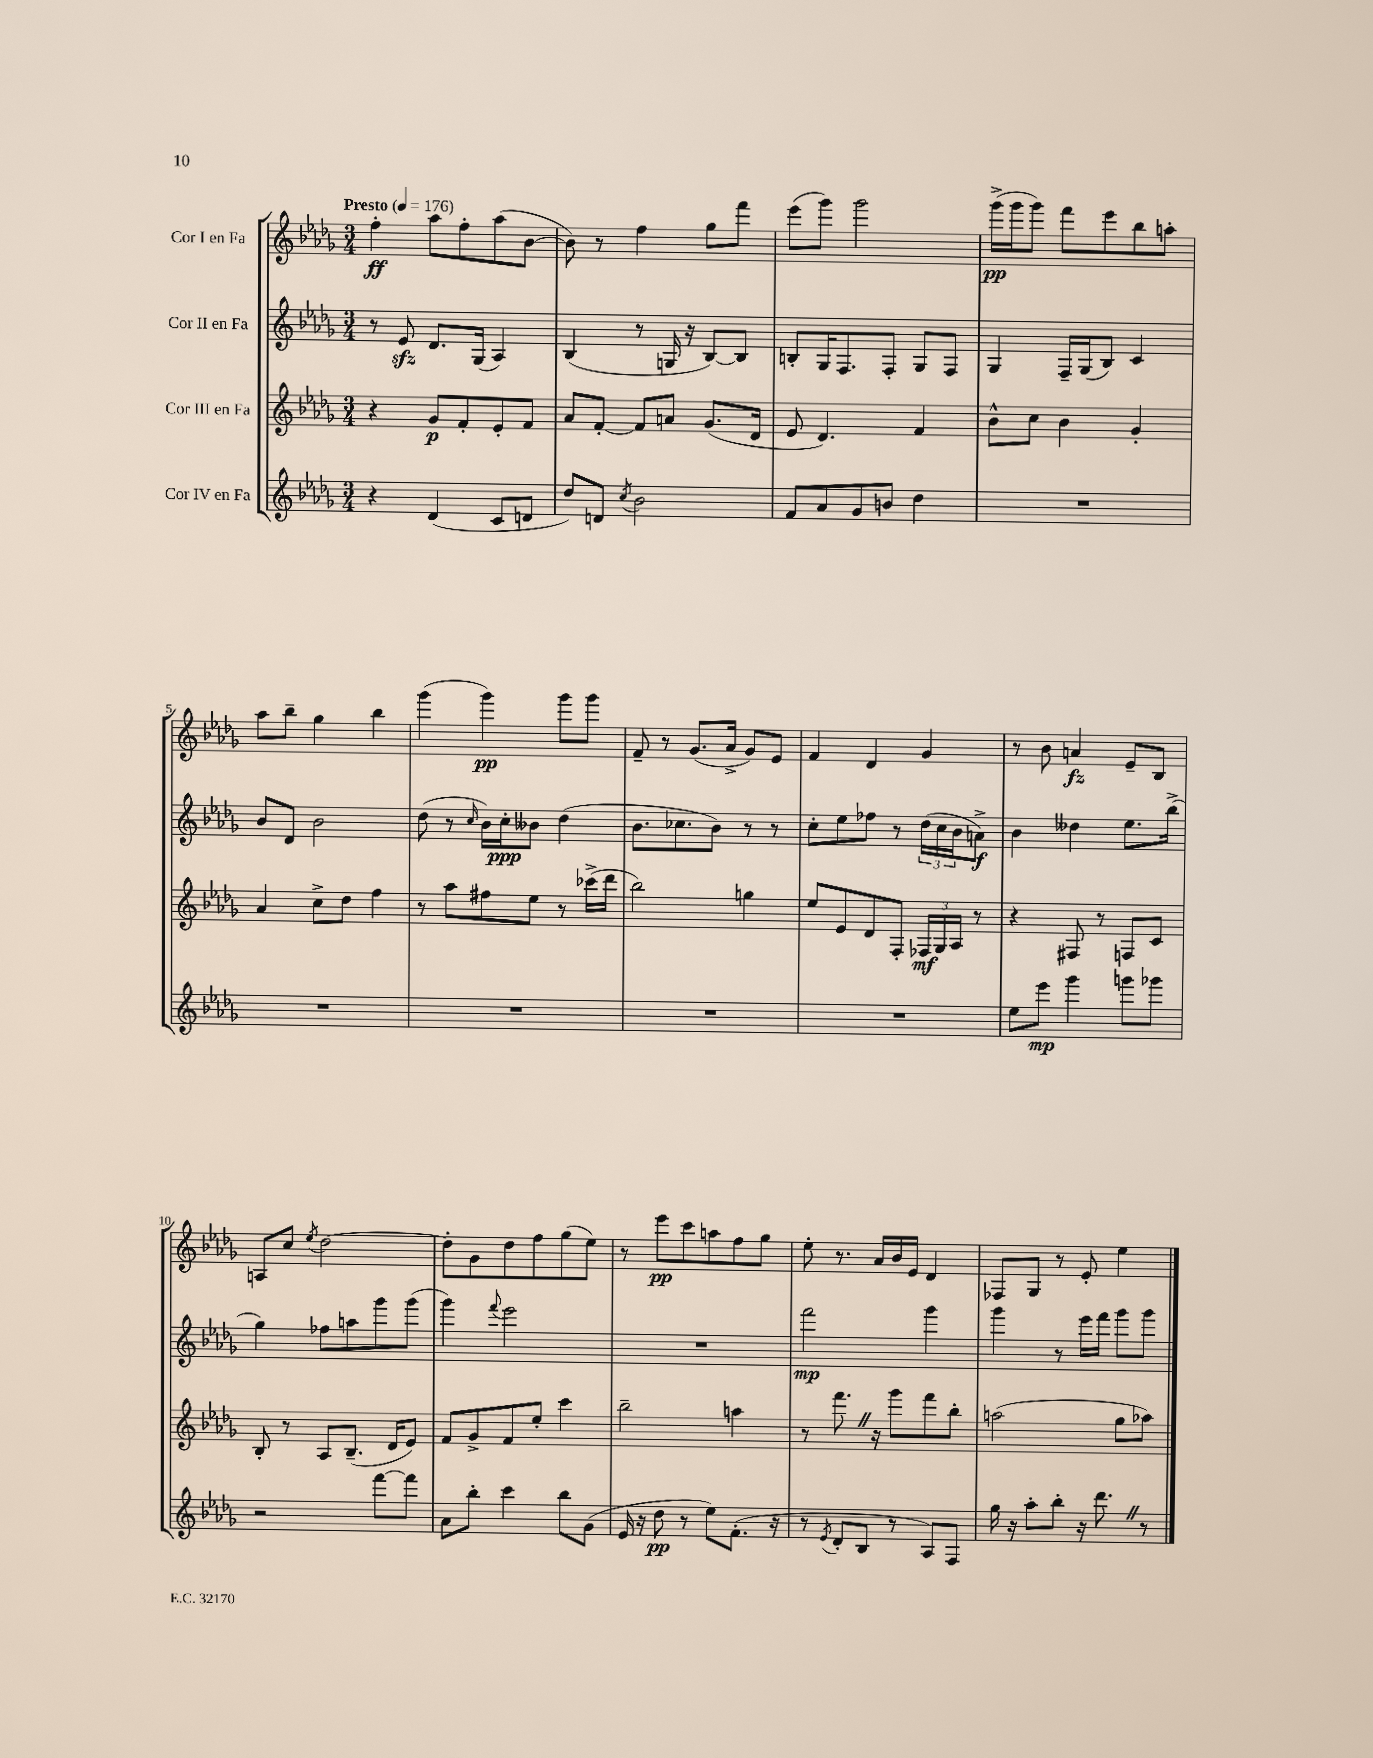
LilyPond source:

<<
\new StaffGroup <<
\new Staff = "s0" \with { instrumentName = "Cor I en Fa" } {
    \clef treble \key des \major \numericTimeSignature \time 3/4 \tempo "Presto" 4 = 176
    f''4-.\ff aes''8 f''8-. aes''8( bes'8~ |
    bes'8) r8 f''4 ges''8 f'''8 |
    ees'''8( ges'''8) ges'''2 |
    ges'''16->\pp( ges'''16 ges'''8) f'''8 ees'''8 bes''8 a''8-. |
    aes''8 bes''8-- ges''4 bes''4 |
    ges'''4( ges'''4\pp) ges'''8 ges'''8 |
    f'8-- r8 ges'8.( aes'16-> ges'8) ees'8 |
    f'4 des'4 ges'4 |
    r8 bes'8 a'4\fz ees'8-- bes8 |
    a8 c''8 \acciaccatura { ees''8 } des''2~ |
    des''8-. ges'8 des''8 f''8 ges''8( ees''8) |
    r8 ees'''8\pp c'''8 a''8 f''8 ges''8 |
    ees''8-. r8. aes'16 bes'16 ees'16 des'4 |
    fes8 ges8 r8 ees'8-. ees''4 \bar "|." |
}
\new Staff = "s1" \with { instrumentName = "Cor II en Fa" } {
    \clef treble \key des \major \numericTimeSignature \time 3/4
    r8 ees'8\sfz des'8. ges16( aes4) |
    bes4( r8 g16 r16 bes8~) bes8 |
    b8-. ges16 f8. f8-. ges8 f8 |
    ges4 f16-- ges16( bes8) c'4 |
    bes'8 des'8 bes'2 |
    des''8( r8 \grace { c''16 } bes'16) c''16-.\ppp beses'8 des''4( |
    bes'8. ces''8. bes'8) r8 r8 |
    c''8-. ees''8 fes''8 r8 \tuplet 3/2 { des''16( c''16 bes'16 } a'8->\f) |
    bes'4 deses''4 ees''8. bes''16->( |
    ges''4) fes''8 a''8 ges'''8 ges'''8( |
    ges'''4) \appoggiatura { f'''8 } ees'''2 |
    R2. |
    f'''2\mp ges'''4 |
    ges'''4 r8 ees'''16 f'''16 ges'''8 ges'''8 \bar "|." |
}
\new Staff = "s2" \with { instrumentName = "Cor III en Fa" } {
    \clef treble \key des \major \numericTimeSignature \time 3/4
    r4 ges'8\p f'8-. ees'8-. f'8 |
    aes'8 f'8~-. f'8 a'8 ges'8.( des'16 |
    ees'8 des'4.) f'4 |
    bes'8-^ c''8 bes'4 ges'4-. |
    aes'4 c''8-> des''8 f''4 |
    r8 aes''8 fis''8 ees''8 r8 ces'''16->( des'''16 |
    bes''2) g''4 |
    ees''8 ees'8 des'8 f8-. \tuplet 3/2 { fes16\mf ges16 aes16 } r8 |
    r4 fis8 r8 f8 c'8 |
    bes8-. r8 aes8 bes8.--( des'16 ees'8) |
    f'8 ges'8-> f'8 ees''8-. c'''4 |
    bes''2-- a''4 |
    r8 f'''8. \once \override BreathingSign.text = \markup { \musicglyph "scripts.caesura.straight" } \breathe r16 ges'''8 f'''8 bes''8-. |
    a''2( ges''8 aes''8) \bar "|." |
}
\new Staff = "s3" \with { instrumentName = "Cor IV en Fa" } {
    \clef treble \key des \major \numericTimeSignature \time 3/4
    r4 des'4( c'8 d'8 |
    des''8) d'8 \acciaccatura { c''8 } bes'2 |
    f'8 aes'8 ges'8 b'8 des''4 |
    R2. |
    R2. |
    R2. |
    R2. |
    R2. |
    ees''8 ees'''8\mp ges'''4 g'''8 ges'''8 |
    r2 f'''8~ f'''8 |
    aes'8 bes''8-. c'''4 bes''8 ges'8( |
    ees'16 r16 des''8\pp r8 ees''8) f'8.-.( r16 |
    r8 \acciaccatura { ees'8 } des'8-. bes8 r8 aes8) f8 |
    ges''16 r16 aes''8-. bes''8-. r16 des'''8. \once \override BreathingSign.text = \markup { \musicglyph "scripts.caesura.straight" } \breathe r8 \bar "|." |
}
>>
>>
